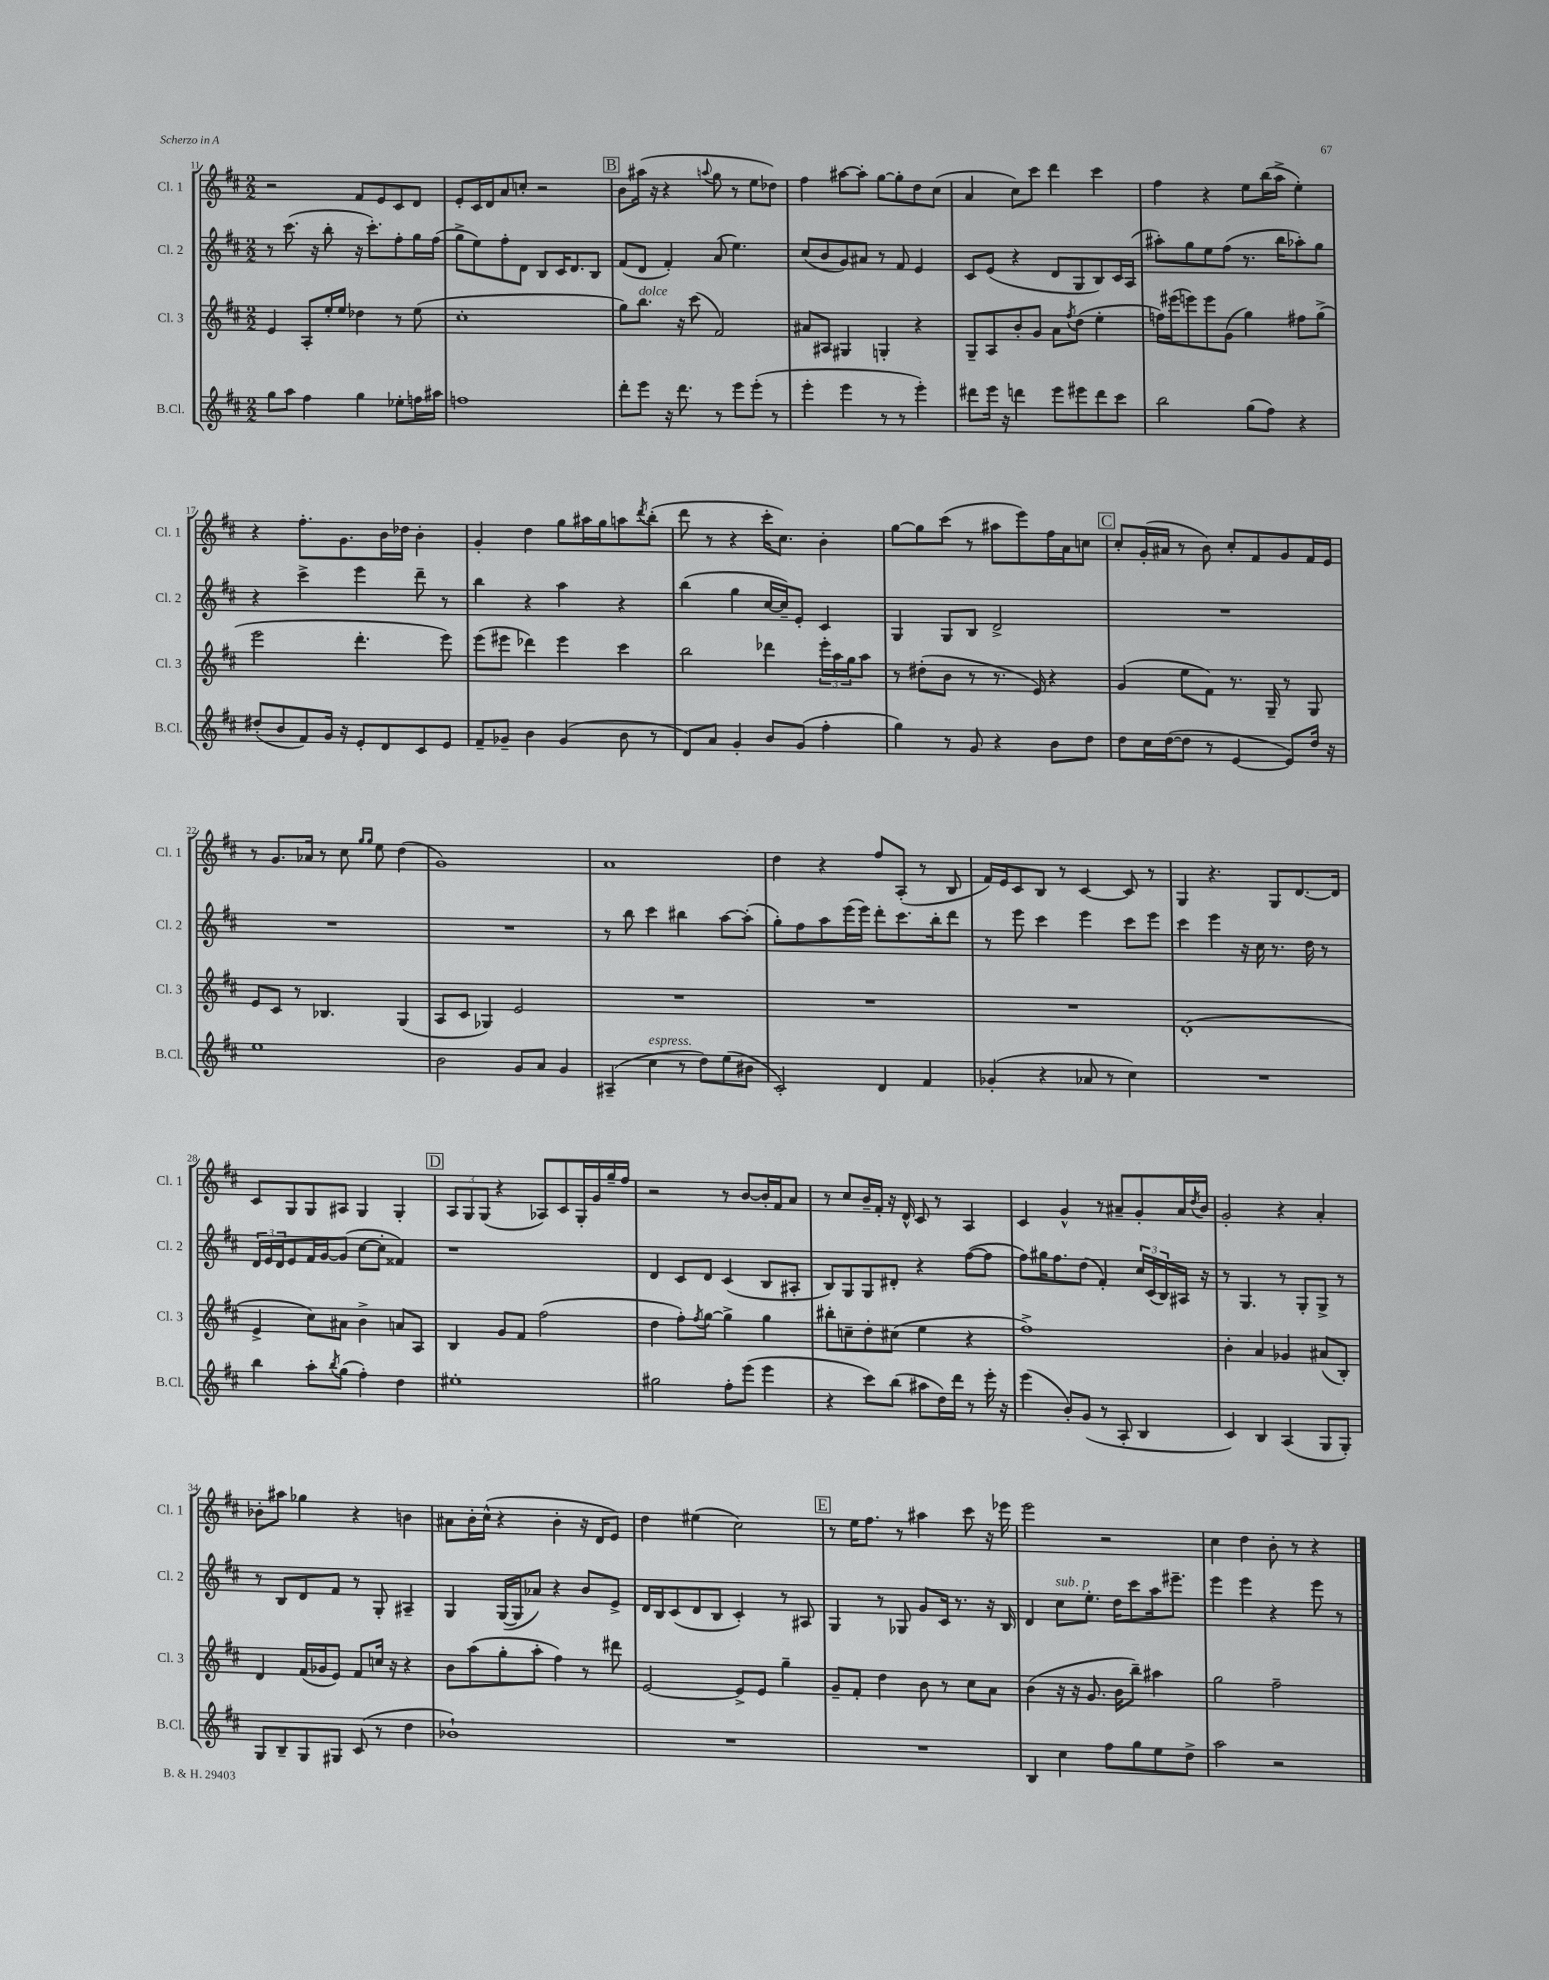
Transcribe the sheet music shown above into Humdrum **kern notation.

**kern	**kern	**kern	**kern
*staff4	*staff3	*staff2	*staff1
*clefG2	*clefG2	*clefG2	*clefG2
*k[f#c#]	*k[f#c#]	*k[f#c#]	*k[f#c#]
*M2/2	*M2/2	*M2/2	*M2/2
8gg\L	4e/	8r	2r
8aa\J	.	(8.ccc#\	.
4ff#\	8A'/L	.	.
.	.	16r	.
.	16ee'/L	8bb'\	.
.	16ee/JJ	.	.
4gg\	4dd-\	16r	8f#/L
.	.	8.ccc#'\L)	.
.	.	.	8e/
8ee-'\L	8r	8ff#'\	8c#/
16ff\L	(8ee\	16gg\L	8d/J
16aa#\JJ	.	(16ff#\JJ	.
=	=	=	=
1ff	1cc#'	8gg^\L	8e'/L
.	.	8ee\)	16c#/L
.	.	.	16d/J
.	.	8ff#'\	8a/
.	.	8d\J	8cc'/J
.	.	8B/L	2r
.	.	16c#/K	.
.	.	8.d/	.
.	.	8B/J	.
=	=	=	=
8ddd'\L	8gg\L)	(8f#/L	8b\L
8eee\J	8.bb\J	8d/J	(16aa#\Jk
.	.	.	16r
16r	.	4f#'/)	4r
8.ddd\	16r	.	.
.	(8ccc#\	.	.
.	.	.	8qqaa/
8r	2f#/)	(8a/	8gg\
8eee\L	.	4.ee\)	8r
(8eee'\J	.	.	8ee\L
8r	.	.	8dd-\J)
=	=	=	=
4eee'\	8a#/L	(8cc#/L	4ff#\
.	8A#/J	8b/	.
4eee\	4G#/	8g/)	[8aa#\L
.	.	8a#/J	8aa#'\]J
8r	4G'/	8r	[8gg\L
8r	.	8f#/	8gg'\]
4eee'\)	4r	4e/	8dd\
.	.	.	(8cc#\J
=	=	=	=
8ddd#\L	8G~/L	8c#/L	4a/
16eee\Jk	8A/	(8e/J	.
16r	.	.	.
4ddd\	8b'/	4r	8cc#\L)
.	8g/J	.	8ccc#\J
8eee\L	8a\L	8d/L	4ddd\
.	8qff#/	.	.
8eee#\	(8dd\J	8G/	.
8ddd\	4ee'\	8B/)	4ccc#\
8ccc#\J	.	16c#/L	.
.	.	(16A/JJ	.
=	=	=	=
2bb\	16ff\LL)	8aa#'\L)	4ff#\
.	(16eee#\J	.	.
.	8eee\)	8gg\	.
.	8eee\	8ee\	4r
.	(8g\J	(8ff#\J	.
(8gg\L	4gg\)	8.r	8ee\L
8ff#\J)	.	.	(16bb\L
.	.	16bb\LK	16aa^\JJ
4r	8ff#\L	8aa-'\)	4ee'\)
.	(8gg^\J	8gg\J	.
=	=	=	=
(8dd#'/L	2eee\	4r	4r
8b/	.	.	.
8f#/)	.	4ccc#^\	8.ff#'\L
16g/Jk	.	.	.
16r	.	.	8.g\
8e'/L	4.ddd'\	4eee\	.
8d/	.	.	16b\L
.	.	.	16dd-\JJ
8c#/	.	8ddd~\	4b'\
8e/J	8eee\)	8r	.
=	=	=	=
8f#~/L	(8eee\L	4bb\	4g'/
8g-~/J	8eee#\J	.	.
4b\	4ddd-\)	4r	4dd\
(4g-/	4eee#\	4aa\	8gg\L
.	.	.	16aa#\L
.	.	.	16gg\J
8b\	4ccc#\	4r	8aa\
.	.	.	8qddd/
8r	.	.	(8bb'\J
=	=	=	=
8d/L)	2bb\	(4bb\	8ddd\
8a/J	.	.	8r
4g'/	.	4gg\	4r
8b/L	4ddd-\	[16cc#/LL	16ccc#'\LK
.	.	16cc#~/]J)	8.cc#\J)
(8g/J	.	8e'/J	.
4ff#'\	24eee'\LL	4c#/	4b'\
.	24aa\	.	.
.	24gg\J	.	.
.	8aa\J	.	.
=	=	=	=
4gg\)	8r	4G/	[8gg\L
.	(8dd#'\L	.	8gg\]
8r	8b\J	8G/L	(8ccc#\J
8g/	8r	8B/J	8r
4r	8.r	2d^/	8aa#\L
.	.	.	8eee\)
.	16e/)	.	.
8b\L	4r	.	16ff#\L
.	.	.	16a\J
8dd\J	.	.	8cc\J
=	=	=	=
8dd\L	(4g/	1r	8cc#'/L
16cc#\L	.	.	(16g'/L
([16dd\J	.	.	16a#/JJ
8dd\]J	8ee\L	.	8r
8r	8f#\J)	.	8b\)
[4e/	8.r	.	8cc#'/L
.	.	.	8f#/
.	16G~/	.	.
8e/]L)	8r	.	8g/
16dd/Jk	8G/	.	16f#/L
16r	.	.	16e/JJ
=	=	=	=
1ee	8e/L	1r	8r
.	8c#/J	.	8.g/L
.	8r	.	.
.	.	.	16a-/Jk
.	4.B-/	.	8r
.	.	.	8cc#\
.	.	.	16qqgg/LL
.	.	.	16qqgg/JJ
.	.	.	8ee\
.	(4G/	.	(4dd\
=	=	=	=
2b\	8A/L	1r	1g)
.	8c#/J	.	.
.	4G-/)	.	.
8g/L	2e/	.	.
8a/J	.	.	.
4g/	.	.	.
=	=	=	=
(4A#~/	1r	8r	1a
.	.	8bb\	.
4cc#\	.	4ccc#\	.
8r	.	4bb#\	.
8dd\L)	.	.	.
(8ee\	.	[8aa\L	.
8b#\J	.	(8aa'\]J	.
=	=	=	=
2c#'/)	1r	8gg'\L)	4dd\
.	.	8ff#\	.
.	.	8aa\	4r
.	.	(16eee\L	.
.	.	16eee\JJ)	.
4d/	.	8ddd'\L	8ff#/L
.	.	8.ccc#\	(8A'/J
4f#/	.	.	8r
.	.	16bb'\k	.
.	.	8ddd\J	8B/
=	=	=	=
(4g-'/	1r	8r	16f#/LL)
.	.	.	16e/J
.	.	8eee\	8c#/
4r	.	4ccc#\	8B/J
.	.	.	8r
8a-/	.	4eee\	[4c#/
8r	.	.	.
4cc#\)	.	8ccc#\L	8c#/]
.	.	8eee\J	8r
=	=	=	=
1r	(1d'	4ccc#\	4G/
.	.	4eee\	4.r
.	.	16r	.
.	.	16cc#\	.
.	.	8.r	8G/L
.	.	.	[8.d/
.	.	16dd\	.
.	.	8r	.
.	.	.	16d/]Jk
=	=	=	=
4bb\	4e^/	24d/LL	8c#/L
.	.	24e/	.
.	.	24d/J	.
.	.	8e/	8G/
8aa'\L	8cc#\L)	16f#/L	8G/
.	.	[16g/J	.
8qbb/	.	.	.
(8gg\J	8a#\J	(8g/]J	8A#/J
4ff#'\)	4b^\	[8cc#\L	4G/
.	.	8cc#'\]J	.
4dd\	8a/L	4f##/)	4G'/
.	8A/J	.	.
=	=	=	=
1ee#'	4B/	1r	12A/L
.	.	.	12G/
.	.	.	(12G/J
.	8g/L	.	4r
.	8f#/J	.	.
.	(2ff#\	.	8A-/L)
.	.	.	8c#/
.	.	.	16G'/L
.	.	.	16g/
.	.	.	16gg~/
.	.	.	16ff#/JJ
=	=	=	=
2gg#\	4dd\	4d/	2r
.	8ff#'\L)	8c#/L	.
.	8qff#/	.	.
.	[8gg\J	8d/J	.
8ff#'\L	4gg^\]	(4c#/	8r
(8eee\J	.	.	[8b/L
4eee\	4gg\	8B/L	16b'/]L
.	.	.	16f#/J
.	.	8A#'/J	8a/J
=	=	=	=
4r	8bb#'\L	8B/L)	8r
.	8cc~\	8G/	8cc#/L
8ccc#\L)	8dd'\	8G/	16b~/L
.	.	.	16f#'/JJ
(8bb\J	(8cc#\J	8d#'/J	16r
.	.	.	16d^^/
8aa#\L	4ee\	4r	8c#/
16dd\L)	.	.	8r
16ddd\JJ	.	.	.
8r	4r	([8ff#\L	4A/
16eee'\	.	8ff#\]J	.
16r	.	.	.
=	=	=	=
(4eee\	1ff#^)	8ff#\L)	4c#/
.	.	16gg#\K	.
.	.	8.ff#\	.
8b'/L)	.	.	4g^^/
(8g/J	.	(8dd\J	.
8r	.	4f#'/)	8r
8A'/	.	.	8a#~/L
4B/	.	24cc#/LL	8g'/
.	.	(24c#/	.
.	.	24B/)	.
.	.	16A#/JJ	16a#/L
.	.	.	8qdd/
.	.	16r	16b/JJ
=	=	=	=
4c#/)	4b'\	8r	2g'/
.	.	4.G/	.
4B/	4a/	.	.
(4A/	4g-/	8r	4r
.	.	8G'/L	.
8G/L	(8a#/L	8G^/J	4a'/
8G'/J)	8B'/J)	8r	.
=	=	=	=
8G/L	4d/	8r	8b-'\L
8B~/	.	8B/L	8aa#\J
8G/	(16f#/LL	8d/	4gg-\
.	16g-/J	.	.
8G#/J	8e/J)	8f#/J	.
(8c#/	8f#/L	8r	4r
8r	16cc/Jk	8G'/	.
.	16r	.	.
4dd\	4r	4A#~/	4b\
=	=	=	=
1b-`)	8b\L	4G/	8a#\L
.	(8aa\	.	16b'\L
.	.	.	(16cc#^^\JJ
.	8gg'\	([16G/LL	4r
.	.	16G/]J	.
.	8aa'\J	8a-/J)	.
.	4ff#\)	4r	4b'\
.	8r	8b/L	16r
.	.	.	16d/LK
.	8ddd#\	8e^/J	8e/J)
=	=	=	=
1r	[2e/	16d/LL	4dd\
.	.	16B/J	.
.	.	(8c#/	.
.	.	8d/	(4ee#\
.	.	8B/J	.
.	8e^/]L	4c#'/)	2cc#\)
.	8e/J	.	.
.	4gg~\	8r	.
.	.	8A#/	.
=	=	=	=
1r	8g~/L	4G/	8r
.	8f#'/J	.	16ee\LK
.	.	.	8.ff#\J
.	4dd\	8r	.
.	.	8G-/	8r
.	8b\	8g/L	4aa#\
.	8r	16c#/Jk	.
.	.	8.r	.
.	8cc#\L	.	8ccc#\
.	8a\J	16r	16r
.	.	16B/	16eee-\
=	=	=	=
4B/	(4b\	4d/	2eee\
4cc#\	16r	8cc#\L	.
.	16r	.	.
.	8.g/	8.ee'\J	.
8ff#\L	.	.	2r
.	16b\LK	16dd\LK	.
8gg\	8bb~\J)	8ccc#\	.
8ee\	4aa#\	16aa\k	.
.	.	8.eee#~\J	.
8dd^\J	.	.	.
=	=	=	=
2aa\	2gg\	4eee\	4cc#\
.	.	4eee\	4dd\
2r	2ff#~\	4r	8b'\
.	.	.	8r
.	.	8eee\	4r
.	.	8r	.
==	==	==	==
*-	*-	*-	*-
